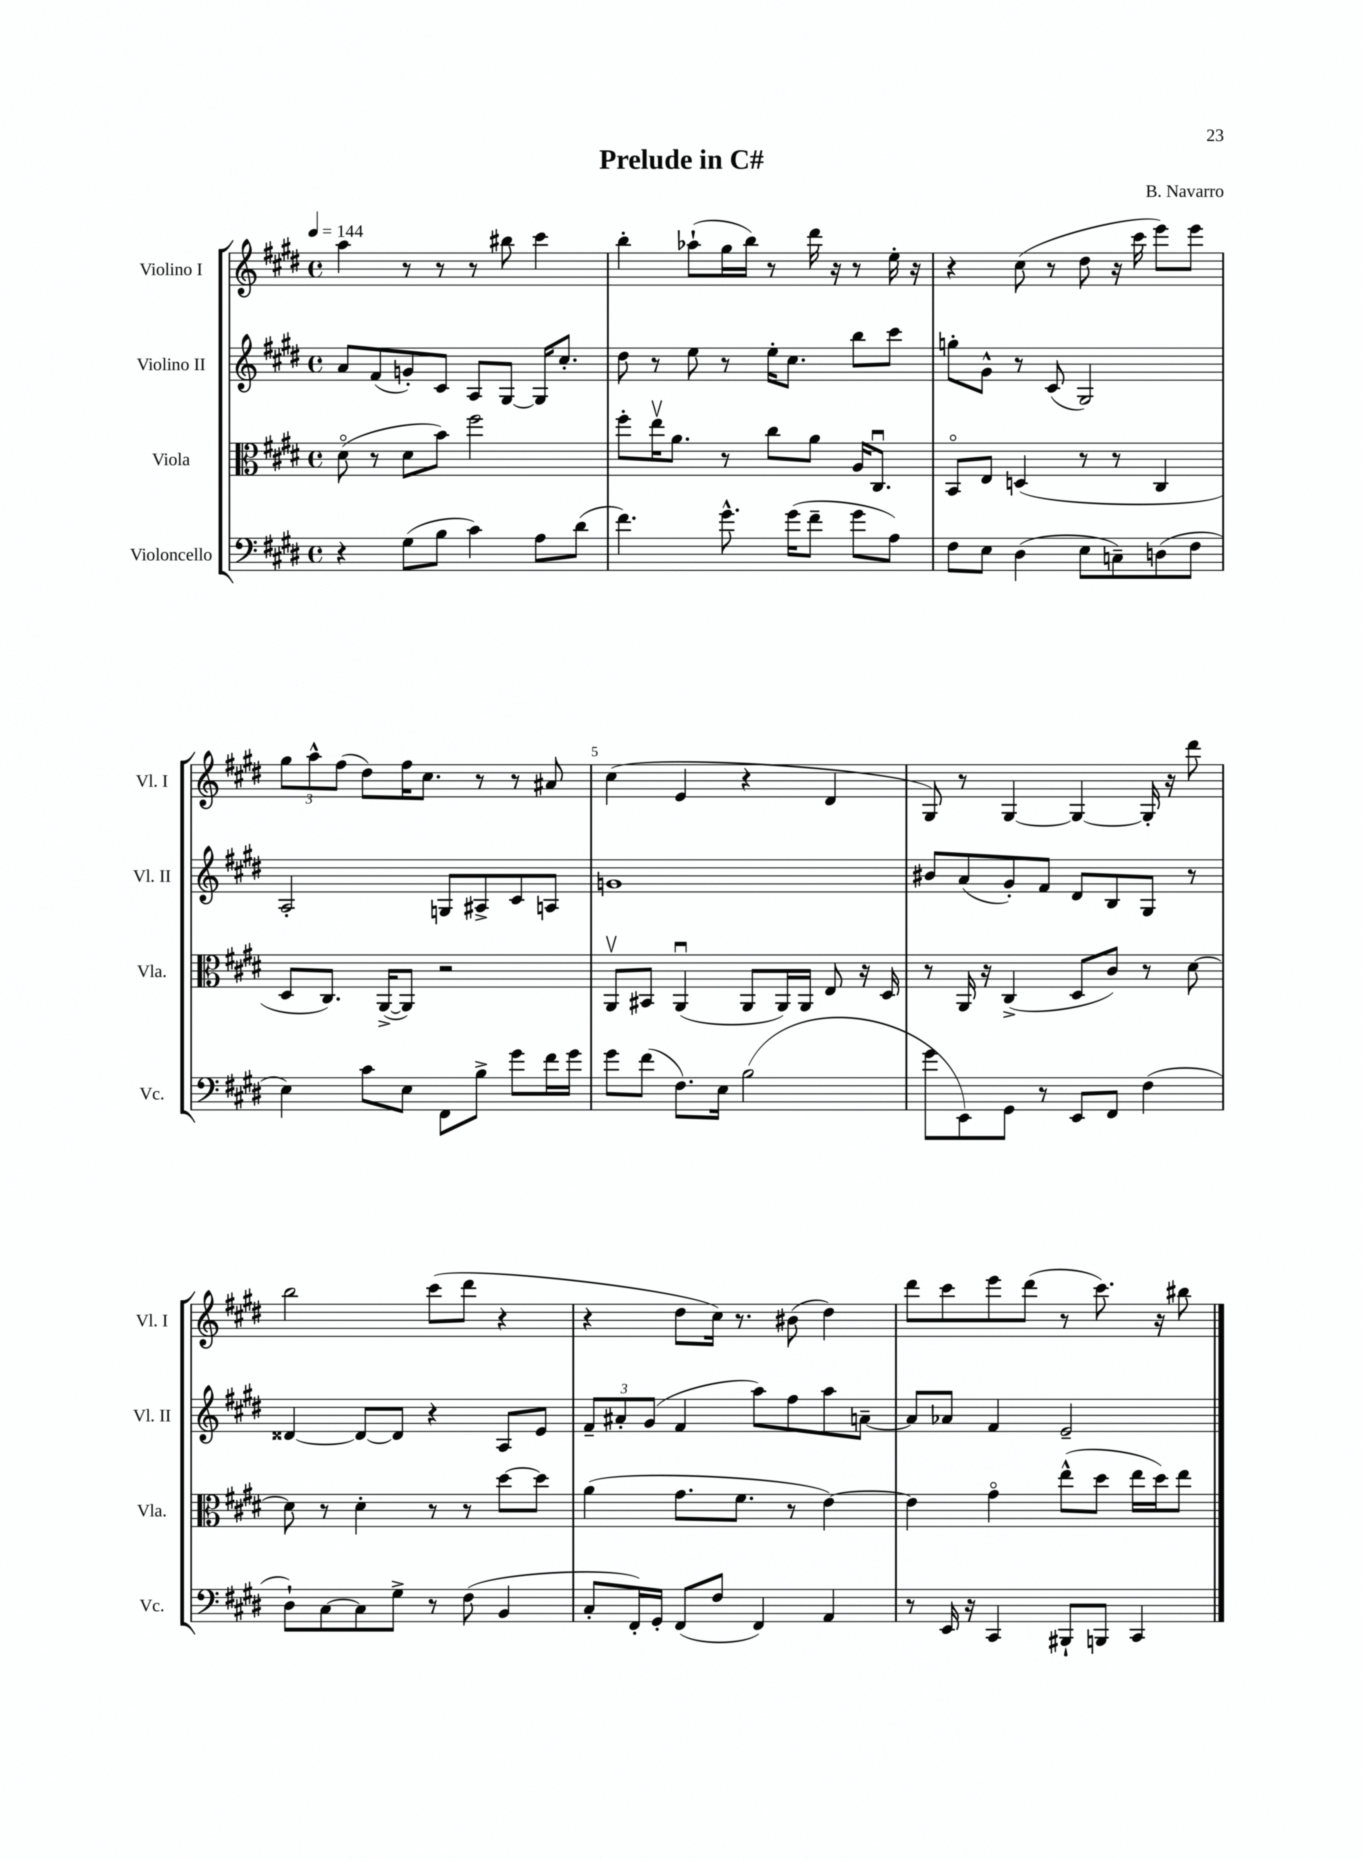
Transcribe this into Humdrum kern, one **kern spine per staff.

**kern	**kern	**kern	**kern
*part4	*part3	*part2	*part1
*staff4	*staff3	*staff2	*staff1
*I"Violoncello	*I"Viola	*I"Violino II	*I"Violino I
*I'Vc.	*I'Vla.	*I'Vl. II	*I'Vl. I
*clefF4	*clefC3	*clefG2	*clefG2
*k[f#c#g#d#]	*k[f#c#g#d#]	*k[f#c#g#d#]	*k[f#c#g#d#]
*M4/4	*M4/4	*M4/4	*M4/4
*met(c)	*met(c)	*met(c)	*met(c)
*MM144	*MM144	*MM144	*MM144
=1	=1	=1	=1
4r	(8d#\	8a/L	4aa\
.	8r	(8f#/	.
(8G#\L	8d#\L	8gn'/)	8r
8B\J	8b\J)	8c#/J	8r
4c#\)	2ff#\	8A/L	8r
.	.	[8G#/J	8bb#X\
8A\L	.	16G#/KL]	4ccc#\
.	.	8.cc#'/J	.
(8d#\J	.	.	.
=2	=2	=2	=2
4.f#\)	8ff#'\L	8dd#\	4bb'\
.	16eev\K	8r	.
.	8.a\J	.	.
.	.	8ee\	(8aa-X`\L
8.g#^^\	8r	8r	16gg#\L
.	.	.	16bb\JJ)
.	8cc#\L	16ee'\KL	8r
(16g#\KL	.	8.cc#\J	.
8f#~\J	8a\J	.	16ddd#\
.	.	.	16r
8g#\L	16A/KL	8bb\L	8r
.	8.C#u/J	.	.
8A\J)	.	8ccc#\J	16ee'\
.	.	.	16r
=3	=3	=3	=3
8F#\L	8BB/L	8ggn'\L	4r
8E\J	8E/J	8g#^^\J	.
(4D#\	(4Dn/	8r	(8cc#\
.	.	(8c#/	8r
8E\L	8r	2G#/)	8dd#\
8Cn~\)	8r	.	16r
.	.	.	16ccc#\
(8Dn\	4C#/	.	8eee\L)
8F#\J	.	.	8eee\J
!!LO:LB:g=z
=4	=4	=4	=4
4E\)	8D#/L	2A'/	12gg#\L
.	.	.	12aa^^\
.	8.C#/J)	.	.
.	.	.	(12ff#\J
8c#\L	.	.	8dd#\L)
.	([16AA^/KL	.	.
8E\J	8AA/J])	.	16ff#\K
.	.	.	8.cc#\J
8FF#\L	2r	8Gn/L	.
8B^\J	.	8A#X^/	8r
8g#\L	.	8c#/	8r
16f#\L	.	8An/J	8a#X/
16g#\JJ	.	.	.
=5	=5	=5	=5
8g#\L	8AAv/L	1gn	(4cc#\
(8f#\J	8BB#X/J	.	.
8.F#\L)	(4AAu/	.	4e/
16E\Jk	.	.	.
(2B\	8AA/L	.	4r
.	16AA/L)	.	.
.	16AA/JJ	.	.
.	8E/	.	4d#/
.	16r	.	.
.	16D#/	.	.
=6	=6	=6	=6
8g#\L	8r	8b#X/L	8G#/)
8EE\)	16AA/	(8a/	8r
.	16r	.	.
8GG#\J	(4C#^/	8g#'/)	[4G#/
8r	.	8f#/J	.
8EE/L	8D#/L	8d#/L	4G#/_
8FF#/J	8c#/J)	8B/	.
(4F#\	8r	8G#/J	16G#'/]
.	.	.	16r
.	[8d#\	8r	8ddd#\
!!LO:LB:g=z
=7	=7	=7	=7
8D#`\L)	8d#\]	[4d##X/	2bb\
[8C#\	8r	.	.
8C#\]	4d#'\	8d##/L_	.
8G#^\J	.	8d##/J]	.
8r	8r	4r	(8ccc#\L
(8F#\	8r	.	8ddd#\J
4BB/	[8dd#\L	8A/L	4r
.	8dd#\J]	8e/J	.
=8	=8	=8	=8
8C#'/L	(4a\	12f#~/L	4r
.	.	12a#X'/	.
16FF#'/L)	.	.	.
.	.	(12g#/J	.
16GG#'/JJ	.	.	.
(8FF#/L	8.g#\L	4f#/	8dd#\L
8F#/J	.	.	16cc#\Jk)
.	8.f#\J	.	8.r
4FF#/)	.	8aa\L)	.
.	8r	8ff#\	(8b#X\
4AA/	[4e\)	8aa\	4dd#\)
.	.	[8an~\J	.
=9	=9	=9	=9
8r	4e\]	8a/L]	8ddd#\L
16EE/	.	8a-X/J	8ccc#\
16r	.	.	.
4CC#/	4g#\	4f#/	8eee\
.	.	.	(8ddd#\J
8BBB#X`/L	(8ee^^\L	2e~/	8r
8BBBn/J	8dd#\J	.	8.ccc#\)
4CC#/	16ee\LL	.	.
.	16dd#\J)	.	16r
.	8ee\J	.	8bb#X\
==	==	==	==
*-	*-	*-	*-
